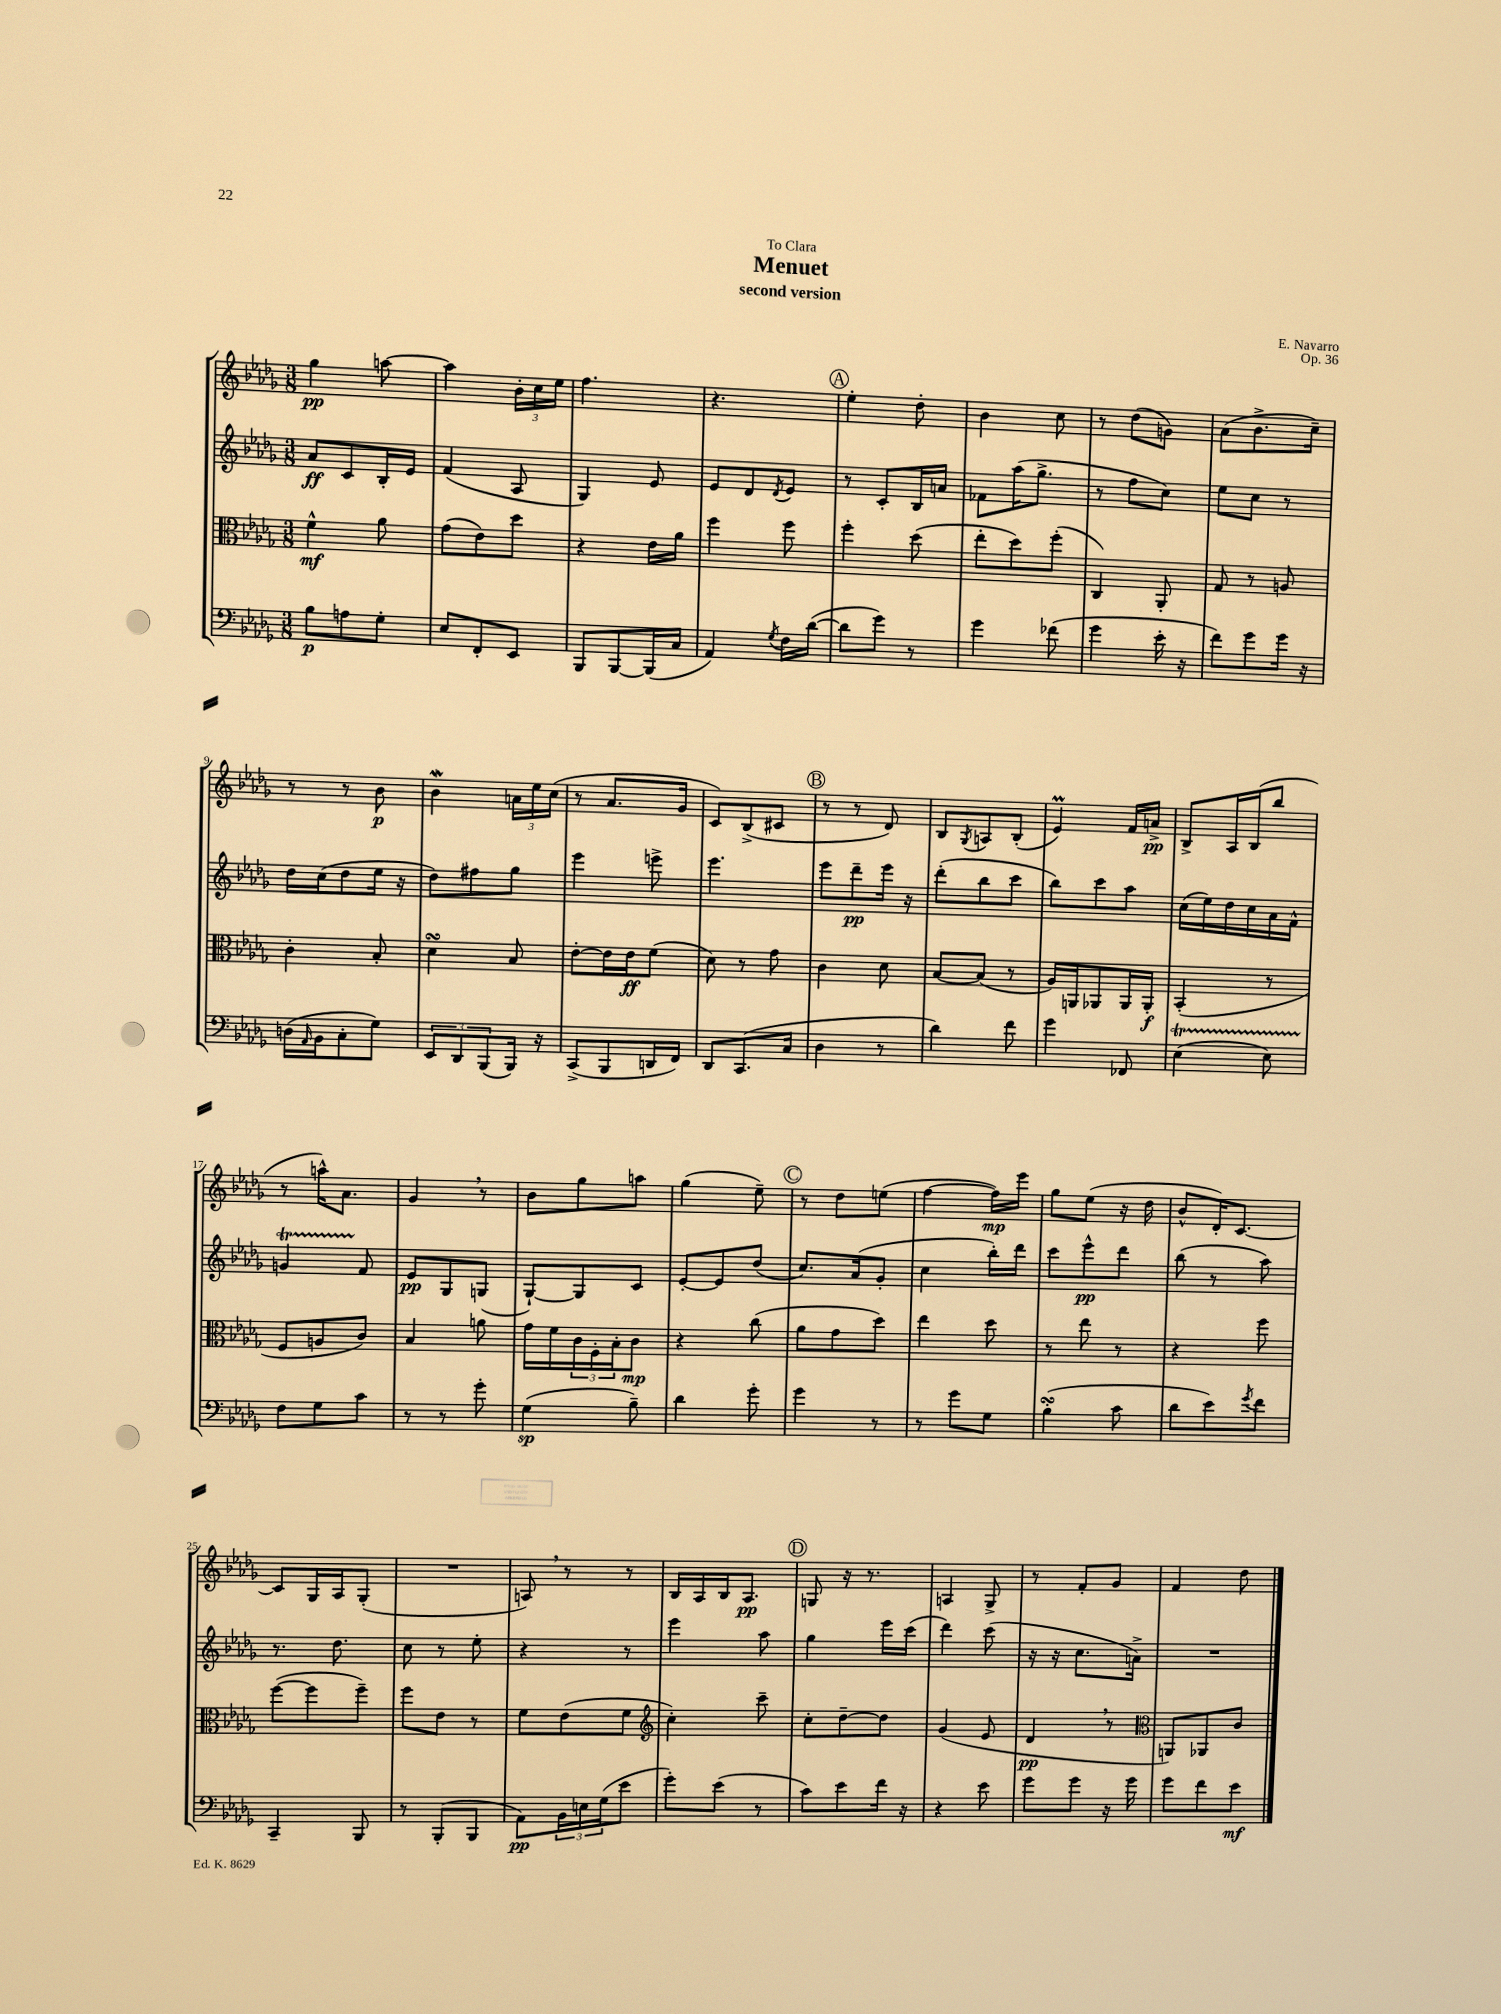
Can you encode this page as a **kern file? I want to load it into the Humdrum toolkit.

**kern	**kern	**kern	**kern
*staff4	*staff3	*staff2	*staff1
*clefF4	*clefC3	*clefG2	*clefG2
*k[b-e-a-d-g-]	*k[b-e-a-d-g-]	*k[b-e-a-d-g-]	*k[b-e-a-d-g-]
*M3/8	*M3/8	*M3/8	*M3/8
8B-	4f^^	8a-	4gg-
8A	.	8c	.
8G-'	8a-	16B-'	[8aa
.	.	16e-	.
=	=	=	=
8E-	(8g-	(4f	4aa]
8FF'	8e-)	.	.
8EE-	8dd-	8A-	24b-'
.	.	.	24cc
.	.	.	24ee-
=	=	=	=
8BBB-	4r	4G-)	4.ff
[8BBB-	.	.	.
(16BBB-]	16e-	8e-	.
16C	16a-	.	.
=	=	=	=
4AA-)	4ff	8e-	4.r
.	.	8d-	.
8qG-	.	8qd-	.
16F	8ff	8e-	.
([16d-	.	.	.
=	=	=	=
8d-]	4ff'	8r	4ee-'
8g-)	.	8c'	.
8r	(8dd-	16B-	8dd-'
.	.	16a	.
=	=	=	=
4g-	8ee-'	8f-	4b-
.	8dd-)	(16aa-	.
.	.	8.gg-^	.
(8f-	(8ff'	.	8cc
=	=	=	=
4g-	4C)	8r	8r
.	.	8ff	(8dd-
16e-'	8AA-'	8cc)	8g)
16r	.	.	.
=	=	=	=
8f)	8G-	8ee-	(8a-
8g-	8r	8cc	8.b-^
16g-	8A	8r	.
16r	.	.	16cc~)
=	=	=	=
(16D	4c'	16dd-	8r
16qqAA-	.	.	.
16BB-	.	(16cc	.
8C'	.	8dd-	8r
8G-)	8B-'	16ee-	8b-
.	.	16r	.
=	=	=	=
12EE-	4d-	8dd-)	4b-
12DD-	.	.	.
.	.	8ff#	.
(12BBB-	.	.	.
16BBB-)	8B-	8gg-	24a
.	.	.	24ee-
16r	.	.	.
.	.	.	(24cc
=	=	=	=
(8CC^	[8e-'	4eee-	8r
8BBB-	16e-]	.	8.a-
.	16e-	.	.
16DD	(8f	8eee^	.
16FF)	.	.	16g-
=	=	=	=
8DD-	8d-)	4.eee-	8c)
(8.CC	8r	.	(8B-^
.	8g-	.	8c#
16C	.	.	.
=	=	=	=
4D-	4c	8eee-	8r
.	.	8ddd-~	8r
8r	8d-	16eee-	8d-)
.	.	16r	.
=	=	=	=
4d-)	[8B-	(8ddd-'	8B-
.	.	.	8qG-
.	(8B-]	8bb-	8A
8f	8r	8ccc	(8B-'
=	=	=	=
4g-	16A-)	8bb-)	4e-)
.	16AA	.	.
.	8AA-	8ccc	.
8FF-	16AA-	8aa-	16f
.	16AA-'	.	16a^
=	=	=	=
(4E-	(4BB-'	(16cc	8B-^
.	.	16ee-)	.
.	.	16dd-	16A-
.	.	16cc	(16B-
8E-)	8r	16a-	8bb-
.	.	16f^^	.
=	=	=	=
8F	8F	4g	8r
8G-	8A	.	16aa^^)
.	.	.	8.a-
8c	8c)	8f	.
=	=	=	=
8r	4B-	8e-	4g-
8r	.	8G-	.
8g-'	8a	(8G	8r
=	=	=	=
(4G-	16g-	[8G-`)	8b-
.	16f	.	.
.	24c	8G-]	8gg-
.	24F'	.	.
.	24B-'	.	.
8B-~)	8c	8c	8aa
=	=	=	=
4d-	4r	[8e-'	(4gg-
.	.	8e-]	.
8g-'	(8cc	(8dd-	8ee-~)
=	=	=	=
4g-	8a-	8.cc)	8r
.	8g-	.	8dd-
.	.	(16a-	.
8r	8dd-)	8g-'	(8ee
=	=	=	=
8r	4ee-	4cc	[4ff
8g-	.	.	.
8G-	8dd-	16bb-')	16ff])
.	.	16ddd-	16eee-
=	=	=	=
(4B-'	8r	8ccc	8gg-
.	8ee-	8eee-^^	(8ee-
8c	8r	8ddd-	16r
.	.	.	16dd-
=	=	=	=
8d-	4r	(8bb-	8b-^^
8e-)	.	8r	16d-')
.	.	.	[8.c
8qg-	.	.	.
8f	8ff	8aa-)	.
=	=	=	=
4CC~	([8ff	8.r	8c]
.	8ff]	.	16G-
.	.	8.dd-	16A-
8BBB-	8ff~)	.	(8G-'
=	=	=	=
8r	8ff	8cc	4.r
(8BBB-'	8e-	8r	.
8BBB-	8r	8ee-'	.
=	=	=	=
8AA-)	8f	4r	8A)
24BB-	(8e-	.	8r
24E	.	.	.
(24G-	.	.	.
8e-	8f	8r	8r
=	=	=	=
*	*clefG2	*	*
8g-')	4cc')	4eee-	16B-
.	.	.	16A-
(8e-	.	.	16B-
.	.	.	8.A-
8r	8ccc~	8aa-	.
=	=	=	=
8c)	8cc'	4gg-	8G
8e-	[8dd-~	.	16r
.	.	.	8.r
16f	8dd-]	16eee-	.
16r	.	(16ccc	.
=	=	=	=
4r	(4g-	4ddd-)	4A
8e-	8e-	(8ccc	8G-^
=	=	=	=
8g-	4d-	16r	8r
.	.	16r	.
8g-	.	8.cc	8f'
16r	8r	.	8g-
16g-	.	16a^)	.
=	=	=	=
*	*clefC3	*	*
8g-	8AA)	4.r	4f
8f	8AA-	.	.
8e-	8c	.	8dd-
==	==	==	==
*-	*-	*-	*-
